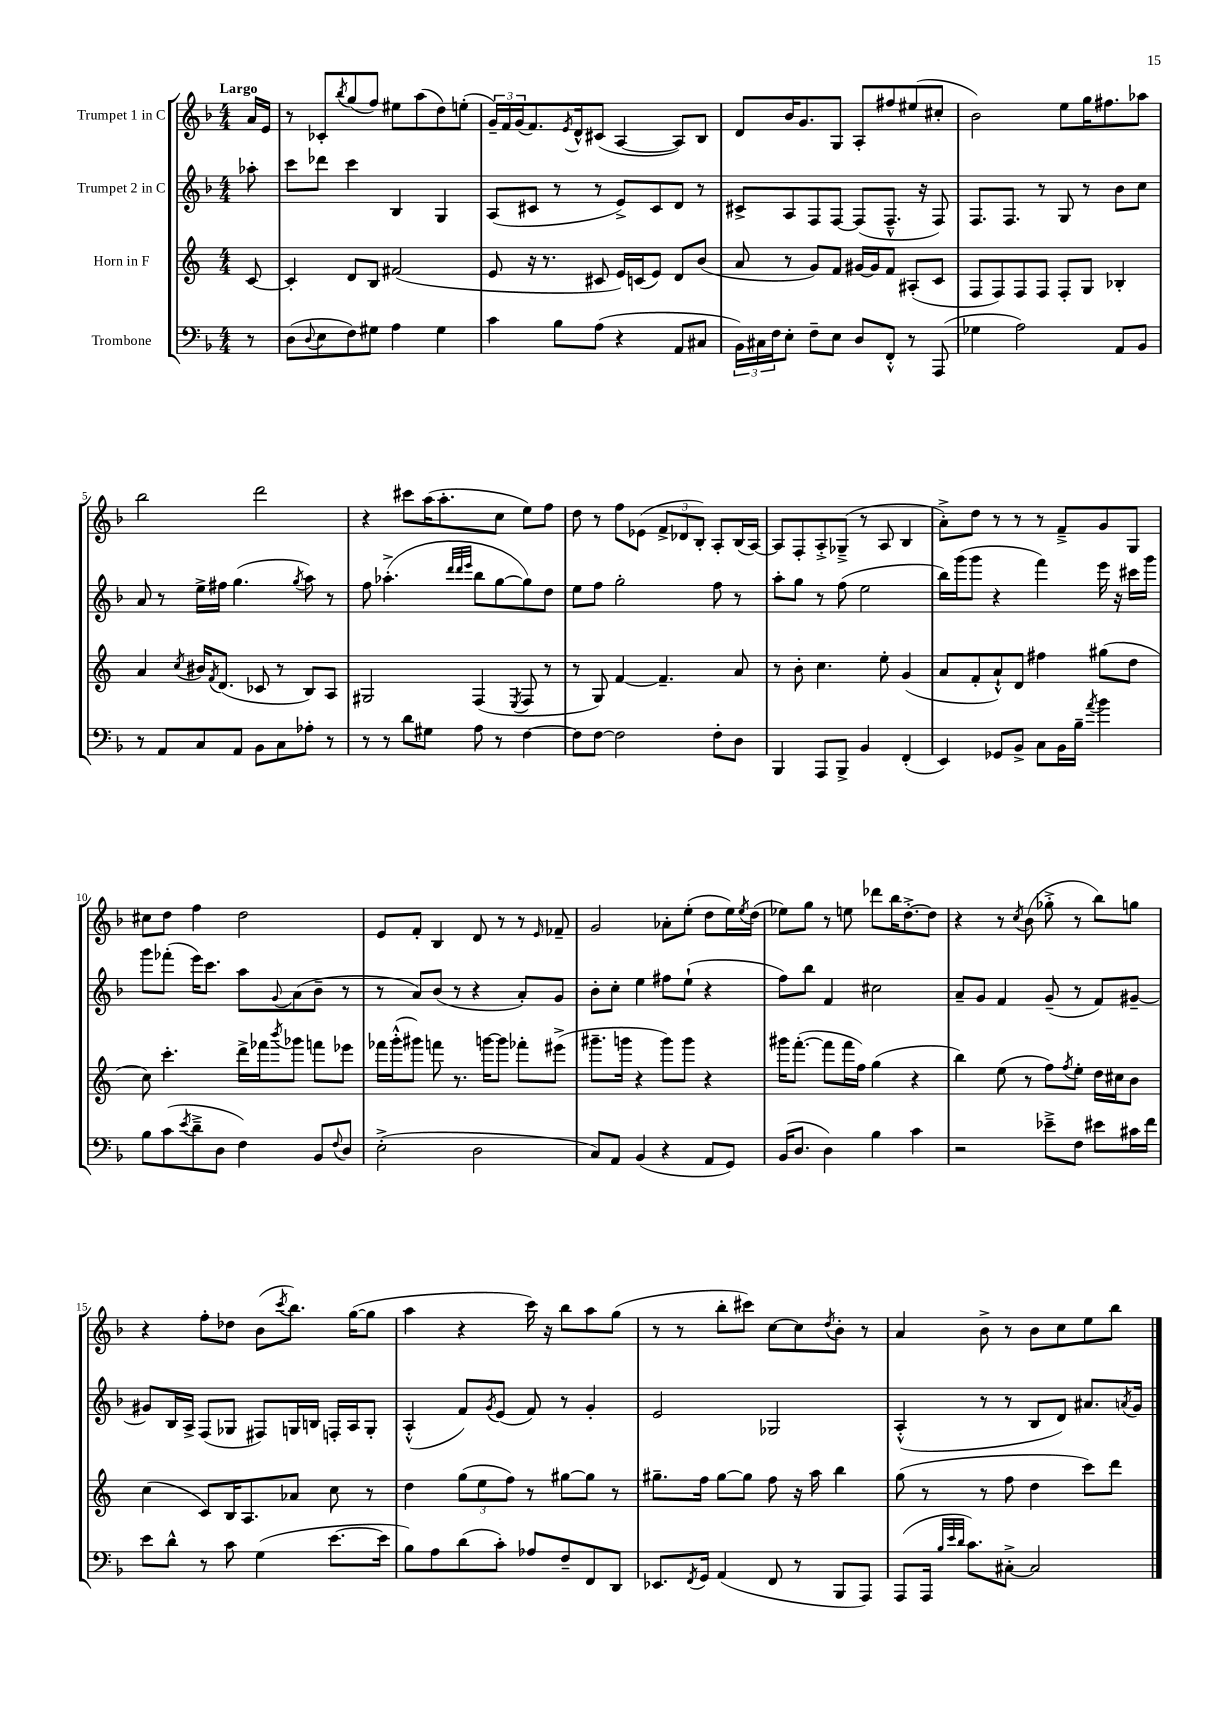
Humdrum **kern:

**kern	**kern	**kern	**kern
*staff4	*staff3	*staff2	*staff1
*clefF4	*clefG2	*clefG2	*clefG2
*k[b-]	*k[]	*k[b-]	*k[b-]
*M4/4	*M4/4	*M4/4	*M4/4
8r	[8c	8aa-'	16a
.	.	.	16e
=	=	=	=
(8D	4c']	8ccc	8r
8qqD	.	.	.
8E	.	8ddd-	8c-'
.	.	.	8qbb-
8F)	8d	4ccc	(8gg
8G#	8B	.	8ff)
4A	(2f#	4B-	8ee#
.	.	.	(8aa
4G#	.	4G	8dd)
.	.	.	(8ee'
=	=	=	=
4c	8e	(8A	24g~)
.	.	.	24f
.	.	.	(24g
.	16r	8c#	8.f)
.	8.r	.	.
8B-	.	8r	.
.	.	.	8qe
.	.	.	16d^^
(8A	8c#	8r	(8c#
4r	16e)	8e^)	[4A
.	(16c	.	.
.	8e)	8c#	.
8AA	8d	8d	8A])
8C#	(8b	8r	8B-
=	=	=	=
24BB-)	8a	8c#^	8d
24C#	.	.	.
24F	.	.	.
8E'	8r	8A	16b-
.	.	.	8.g
8F~	8g)	8F	.
8E	8f	[8F	8G
8D	[16g#	(8F]	8A'
.	16g#]	.	.
8FF'^^	8f	8.F~^^	8ff#
8r	(8A#'	.	(8ee#
.	.	16r	.
(8AAA	8c	8F)	8cc#'
=	=	=	=
4G-	8F	8.F	2b-)
.	8F)	.	.
.	.	8.F	.
2A)	8F	.	.
.	8F	8r	.
.	8F'	8G	8ee
.	8G	8r	16gg
.	.	.	8.ff#
8AA	4B-'	8b-	.
8BB-	.	8cc	8aa-
=	=	=	=
8r	4a	8a	2bb-
8AA	.	8r	.
.	8qcc	.	.
8C	16b#	16ee^	.
.	8qf	.	.
.	(8.d	16ff#	.
8AA	.	(4.gg	.
8BB-	8c-	.	2ddd
8C	8r	.	.
.	.	8qgg	.
8A-'	8B)	8aa)	.
8r	8A	8r	.
=	=	=	=
8r	2G#	8ff	4r
8r	.	(4.aa-'^	.
8d	.	.	8ccc#
8G#	.	.	(16aa
.	.	.	8.aa'
.	.	32qqddd	.
.	.	32qqddd	.
.	.	32qqeee	.
8A	(4F	8bb-	.
8r	.	[8gg	8cc
.	8qE	.	.
[4F	8F	8gg])	8ee)
.	8r	8dd	8ff
=	=	=	=
8F]	8r	8ee	8dd
[8F	8G)	8ff	8r
2F]	[4f	2gg'	8ff
.	.	.	(8e-
.	4.f~]	.	12f^
.	.	.	12d-
.	.	.	12B-')
8F'	.	8ff	8A'
8D	8a	8r	(16B-
.	.	.	[16A)
=	=	=	=
4BBB-	8r	8aa'	8A]
.	8b'	8gg	8F'
8AAA	4.cc	8r	8A'^
8BBB-^	.	(8ff	(8G-~^
4BB-	.	2ee	8r
.	8ee'	.	8A
(4FF'	(4g	.	4B-
=	=	=	=
4EE)	8a	16bb-)	8a'^)
.	.	(16ggg	.
.	8f'	8ggg	8dd
8GG-	8a`^^)	4r	8r
8BB-^	8d	.	8r
8C	4ff#	4fff)	8r
16BB-	.	.	8f~^
16B-~	.	.	.
8qa	.	.	.
4b-	(8gg#	16eee	8g
.	.	16r	.
.	8dd	16ccc#	8G
.	.	16ggg	.
=	=	=	=
8B-	8cc)	8ggg	8cc#
(8c	4.ccc'	(8fff-'	8dd
8qe	.	.	.
8d~^	.	16eee)	4ff
.	.	8.ccc	.
8D	.	.	.
4F)	16ddd^	8aa	2dd
.	16fff-	.	.
.	8qbbb	8qqg	.
.	8ggg-	(8a	.
8BB-	8fff	8b-~	.
8qqF	.	.	.
8D	8eee-	8r	.
=	=	=	=
(2E'^	16fff-	8r	8e
.	(16ggg'^^	.	.
.	8ggg#)	8a)	8f'
.	8fff	(8b-	4B-
.	8.r	8r	.
2D	.	4r	8d
.	[16ggg	.	.
.	8ggg]	.	8r
.	8fff-'	8a')	8r
.	.	.	16qqe
.	(8eee#^	8g	8f-~
=	=	=	=
8C)	8.ggg#~	8b-'	2g
8AA	.	8cc'	.
.	16ggg	.	.
(4BB-	4r	4ee	.
4r	8ggg)	8ff#	8a-'
.	8ggg	(8ee`	(8ee'
8AA	4r	4r	8dd
8GG)	.	.	16ee)
.	.	.	8qee
.	.	.	(16dd
=	=	=	=
(16BB-	16ggg#	8ff)	8ee-)
8.D	([8.fff'	.	.
.	.	8bb-	8gg
4D)	8fff]	4f	8r
.	16fff	.	8ee
.	16ff)	.	.
4B-	(4gg	2cc#	8ddd-
.	.	.	16bb-
.	.	.	[8.dd'^
4c	4r	.	.
.	.	.	8dd]
=	=	=	=
2r	4bb)	8a~	4r
.	.	8g	.
.	(8ee	4f	8r
.	.	.	8qcc
.	8r	.	(8b-
8e-~^	8ff)	(8g~	8gg-'^
.	8qff	.	.
8F	8ee'	8r	8r
8e#	16dd	8f)	8bb-)
.	16cc#	.	.
16c#	8b	[8g#~	8gg
16f	.	.	.
=	=	=	=
8e	(4cc	8g#]	4r
8d^^	.	16B-	.
.	.	16A^	.
8r	8c)	(8F	8ff'
8c	16B	8G-	8dd-
.	8.A	.	.
(4G	.	8F#)	(8b-
.	.	.	8qccc
.	8a-	16G	8.bb-)
.	.	16B	.
[8.e	8cc	16F'	.
.	.	16A	([16gg
.	8r	8G'	8gg]
16e]	.	.	.
=	=	=	=
8B-)	4dd	(4A'^^	4aa
8A	.	.	.
(8d	(12gg	8f)	4r
.	12ee	.	.
.	.	8qg	.
8c')	.	(8e	.
.	12ff)	.	.
8A-	8r	8f)	16ccc)
.	.	.	16r
8F~	[8gg#	8r	8bb-
8FF	8gg#]	4g'	8aa
8DD	8r	.	(8gg
=	=	=	=
8.EE-	8.gg#~	2e	8r
.	.	.	8r
8qFF	.	.	.
16GG	16ff	.	.
(4AA	[8gg#	.	8bb-'
.	8gg#]	.	8ccc#)
8FF	8ff	2G-	[8cc
8r	16r	.	8cc]
.	16aa	.	.
.	.	.	8qdd
8BBB-	4bb	.	8b-'
8AAA)	.	.	8r
=	=	=	=
(8AAA	(8gg	(4A'^^	4a
16AAA	8r	.	.
32qqB-	.	.	.
32qqe	.	.	.
32qqd	.	.	.
8.c)	.	.	.
.	8r	8r	8b-^
[8C#'^	8ff	8r	8r
2C#]	4dd	8B-	8b-
.	.	8d)	8cc
.	8ccc)	8.a#	8ee
.	8ddd	.	8bb-
.	.	8qa	.
.	.	16g	.
==	==	==	==
*-	*-	*-	*-
